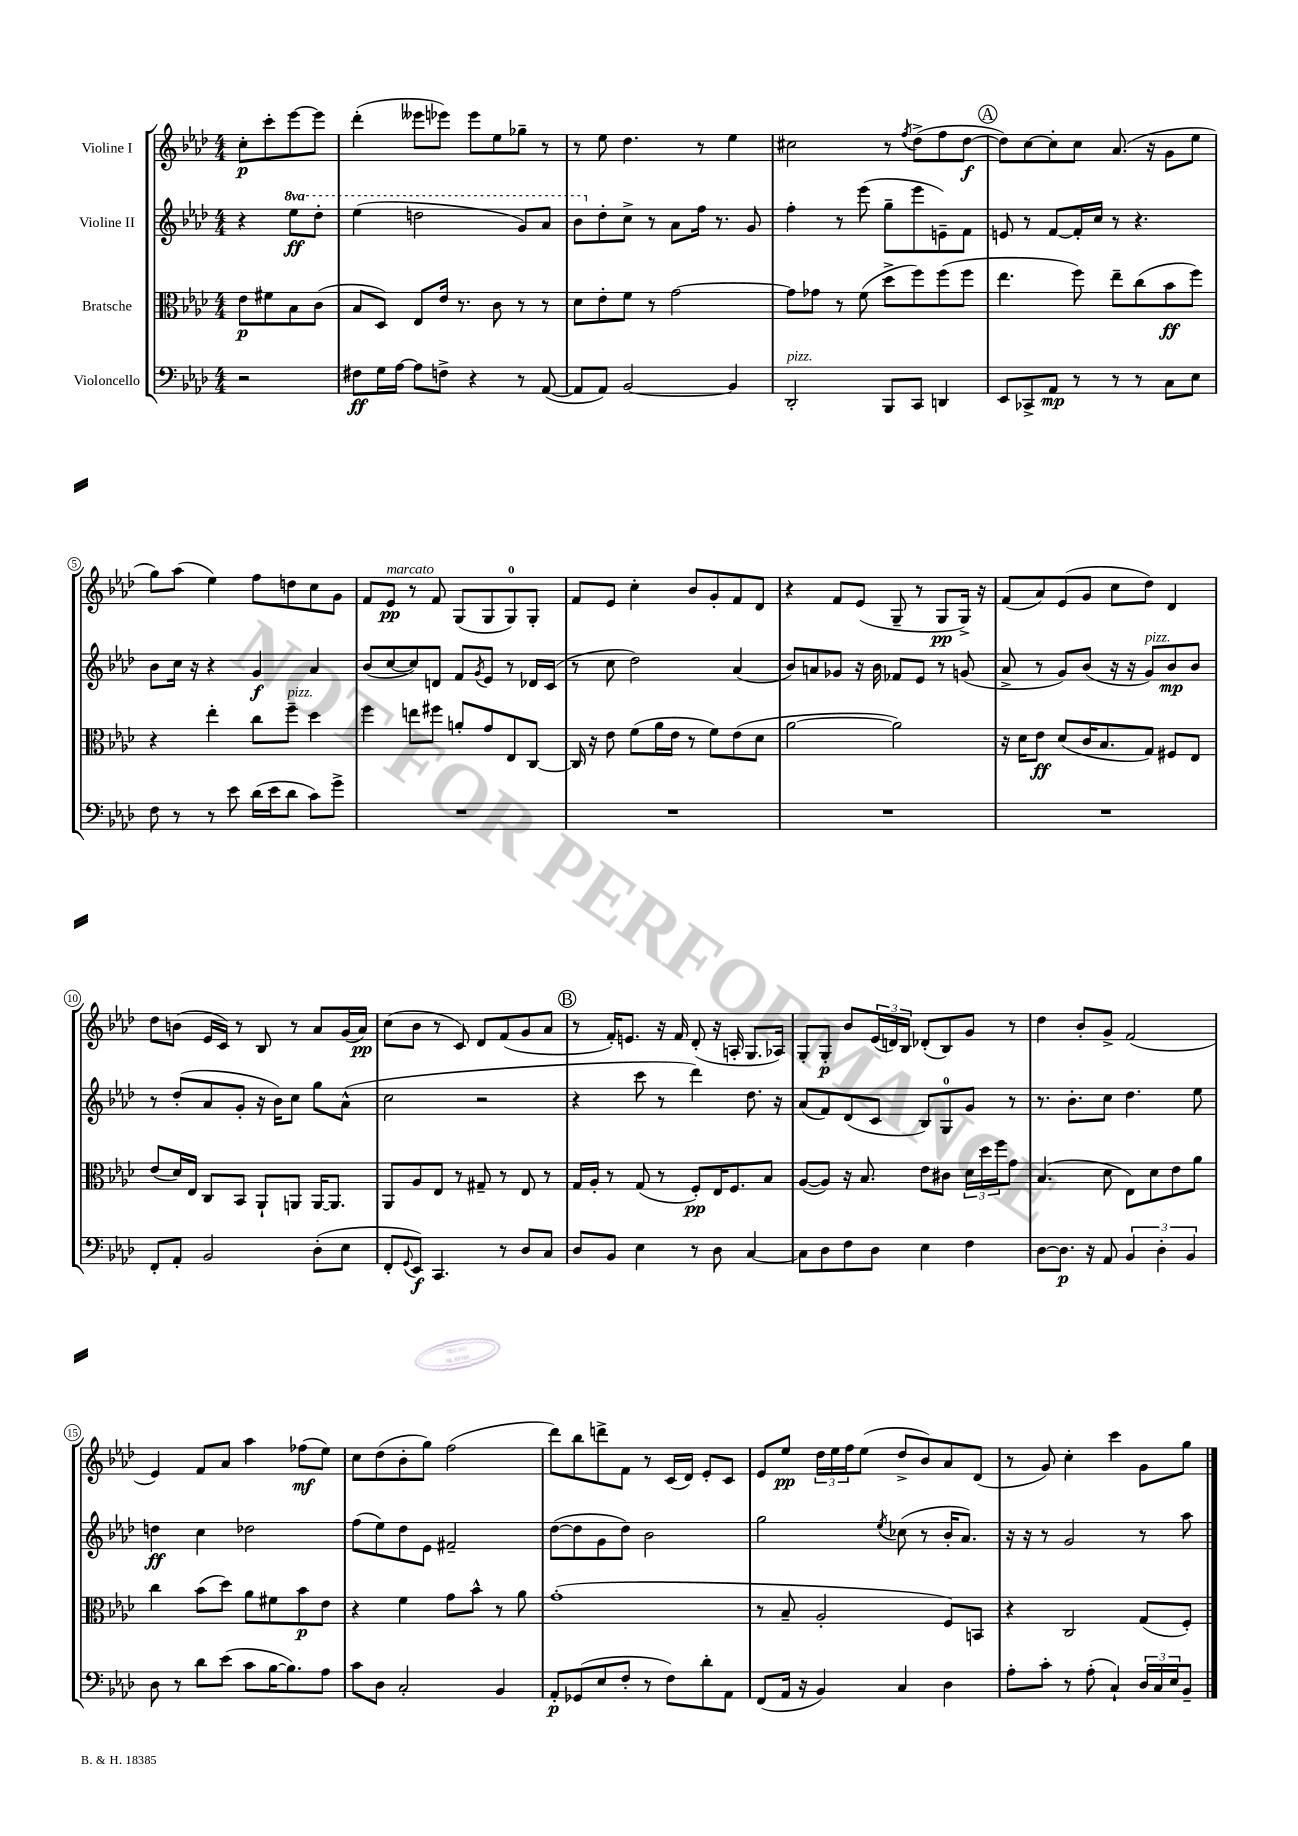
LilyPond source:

<<
\new StaffGroup <<
\new Staff = "s0" \with { instrumentName = "Violine I" } {
    \clef treble \key aes \major \numericTimeSignature \time 4/4 \partial 2
    c''8-.\p c'''8-. ees'''8~ ees'''8 |
    des'''4-.( eeses'''8 ees'''8) ees'''8 ees''8 ges''8-- r8 |
    r8 ees''8 des''4. r8 ees''4 |
    cis''2 r8 \acciaccatura { f''8 } des''8->( f''8 des''8~\f |
    \mark \markup { \circle "A" } des''8) c''8~ c''8-. c''8 aes'8.( r16 g'8 ees''8 |
    g''8) aes''8( ees''4) f''8 d''8 c''8 g'8 |
    f'8 ees'8\pp^\markup { \italic "marcato" } r8 f'8 g8( g8 g8-0) g8-. |
    f'8 ees'8 c''4-. bes'8 g'8-. f'8 des'8 |
    r4 f'8 ees'8( g8-- r8 g8\pp g16->) r16 |
    f'8( aes'8) ees'8( g'8 c''8 des''8) des'4 |
    des''8 b'8( ees'16 c'16) r8 bes8 r8 aes'8 g'16( aes'16\pp) |
    c''8( bes'8 r8 c'8) des'8 f'8( g'8 aes'8 |
    \mark \markup { \circle "B" } r8 f'16-.) e'8. r16 f'16 des'8-.( r16 a16-. g8. aes16) |
    g8-. g8-.\p bes'8 \tuplet 3/2 { ees'16( d'16) bes16 } des'8-.( bes8) g'8 r8 |
    des''4 bes'8-. g'8-> f'2( |
    ees'4) f'8 aes'8 aes''4 fes''8\mf( ees''8) |
    c''8 des''8( bes'8-. g''8) f''2( |
    des'''8) bes''8 d'''8-> f'8 r8 c'16( des'16) ees'8-. c'8 |
    ees'8 ees''8\pp \tuplet 3/2 { des''16 ees''16 f''16 } ees''8( des''8-> bes'8) aes'8 des'8( |
    r8 g'8) c''4-. c'''4 g'8 g''8 \bar "|." |
}
\new Staff = "s1" \with { instrumentName = "Violine II" } {
    \clef treble \key aes \major \numericTimeSignature \time 4/4 \set Staff.ottavationMarkups = #ottavation-simple-ordinals \partial 2
    r4 \ottava #1 ees'''8\ff des'''8-. |
    ees'''4( d'''2 g''8) aes''8 |
    bes''8 \ottava #0 des''8-. c''8-> r8 aes'8 f''16 r8. g'8 |
    f''4-. r8 ees'''8( g''8-- ees'''8 e'8--) f'8 |
    \mark \markup { \circle "A" } e'8 r8 f'8~ f'16-. c''16 r8 r4. |
    bes'8 c''16 r16 r4 g'4\f aes'4 |
    bes'8( c''8~ c''8) d'8 f'8 \acciaccatura { g'8 } ees'8 r8 des'16 c'16( |
    r8 c''8 des''2) aes'4( |
    bes'8) a'8 ges'8 r16 bes'16 fes'8 ees'8 r8 g'8( |
    aes'8-> r8 g'8) bes'8( r16 r16 g'8^\markup { \italic "pizz." }) bes'8\mp bes'8 |
    r8 des''8-.( aes'8 g'8-. r16 bes'16) c''8 g''8 aes'8-^( |
    c''2 r2 |
    \mark \markup { \circle "B" } r4 c'''8 r8 des'''4) des''8. r16 |
    aes'8( f'8) des'8( c'8 bes8) g8-0 g'8 r8 |
    r8. bes'8.-. c''8 des''4. ees''8 |
    d''4\ff c''4 des''2 |
    f''8( ees''8) des''8 ees'8 fis'2-- |
    des''8~( des''8 g'8 des''8) bes'2 |
    g''2 \acciaccatura { ees''8 } ces''8( r8 bes'16-. aes'8.) |
    r16 r16 r8 g'2 r8 aes''8 \bar "|." |
}
\new Staff = "s2" \with { instrumentName = "Bratsche" } {
    \clef alto \key aes \major \numericTimeSignature \time 4/4 \partial 2
    ees'8\p fis'8 bes8 c'8( |
    bes8 des8) ees8 ees'16 r8. c'8 r8 r8 |
    des'8 ees'8-. f'8 r8 g'2~ |
    g'8 ges'8 r8 f'8( des''8-> f''8) f''8( f''8 |
    \mark \markup { \circle "A" } ees''4. f''8) ees''8-- c''8( bes'8\ff f''8) |
    r4 ees''4-. c''8 f''8--^\markup { \italic "pizz." } des''4 |
    f''4 e''8 fis''8 a'8-. g'8 ees8 c8~ |
    c16 r16 ees'8 f'8( aes'16 ees'16 r8 f'8) ees'8( des'8 |
    aes'2~ aes'2) |
    r16 des'16 ees'8\ff des'8( c'16 bes8. g8) fis8 ees8 |
    ees'8( des'16) ees16 c8 bes,8 aes,8-! a,8 a,16~ a,8. |
    aes,8 aes8 ees8 r8 gis8-- r8 ees8 r8 |
    \mark \markup { \circle "B" } g16 aes16-. r8 g8( r8 f8-.\pp) ees16 f8. bes8 |
    aes8~( aes8) r16 bes8. ees'8 cis'8 \tuplet 3/2 { des'16 des''16 f''16 } g'8 |
    bes4.( des'8 ees8) des'8 ees'8 aes'8 |
    c''4 bes'8( des''8) aes'8 fis'8 bes'8\p ees'8 |
    r4 f'4 g'8 bes'8-^ r8 aes'8 |
    g'1-.( |
    r8 bes8-- aes2-. f8) b,8 |
    r4 c2 g8( f8-.) \bar "|." |
}
\new Staff = "s3" \with { instrumentName = "Violoncello" } {
    \clef bass \key aes \major \numericTimeSignature \time 4/4 \partial 2
    r2 |
    fis8\ff g16 aes16~ aes8 f8-> r4 r8 aes,8~( |
    aes,8 aes,8) bes,2~ bes,4 |
    des,2-.^\markup { \italic "pizz." } bes,,8 c,8 d,4 |
    \mark \markup { \circle "A" } ees,8 ces,8-> aes,8\mp r8 r8 r8 c8 ees8 |
    f8 r8 r8 ees'8 des'16( ees'16 des'8 c'8) g'8-> |
    R1 |
    R1 |
    R1 |
    R1 |
    f,8-. aes,8-. bes,2 des8-.( ees8 |
    f,8-. \appoggiatura { g,8 } ees,8\f) c,4. r8 des8 c8 |
    \mark \markup { \circle "B" } des8 bes,8 ees4 r8 des8 c4~ |
    c8 des8 f8 des8 ees4 f4 |
    des8~ des8.\p r16 aes,8 \tuplet 3/2 { bes,4 des4-. bes,4 } |
    des8 r8 des'8 ees'8( c'8 bes16~ bes8.) aes8 |
    c'8 des8 c2-. bes,4 |
    aes,8-.\p ges,8( ees8 f8-. r8 f8) des'8-. aes,8 |
    f,8( aes,16 r16 bes,4) c4 des4 |
    aes8-. c'8-. r8 aes8-.( c4-!) \tuplet 3/2 { des16 c16 ees16 } bes,8-- \bar "|." |
}
>>
>>
\layout { \context { \Score \override BarNumber.stencil = #(make-stencil-circler 0.1 0.3 ly:text-interface::print) } }
